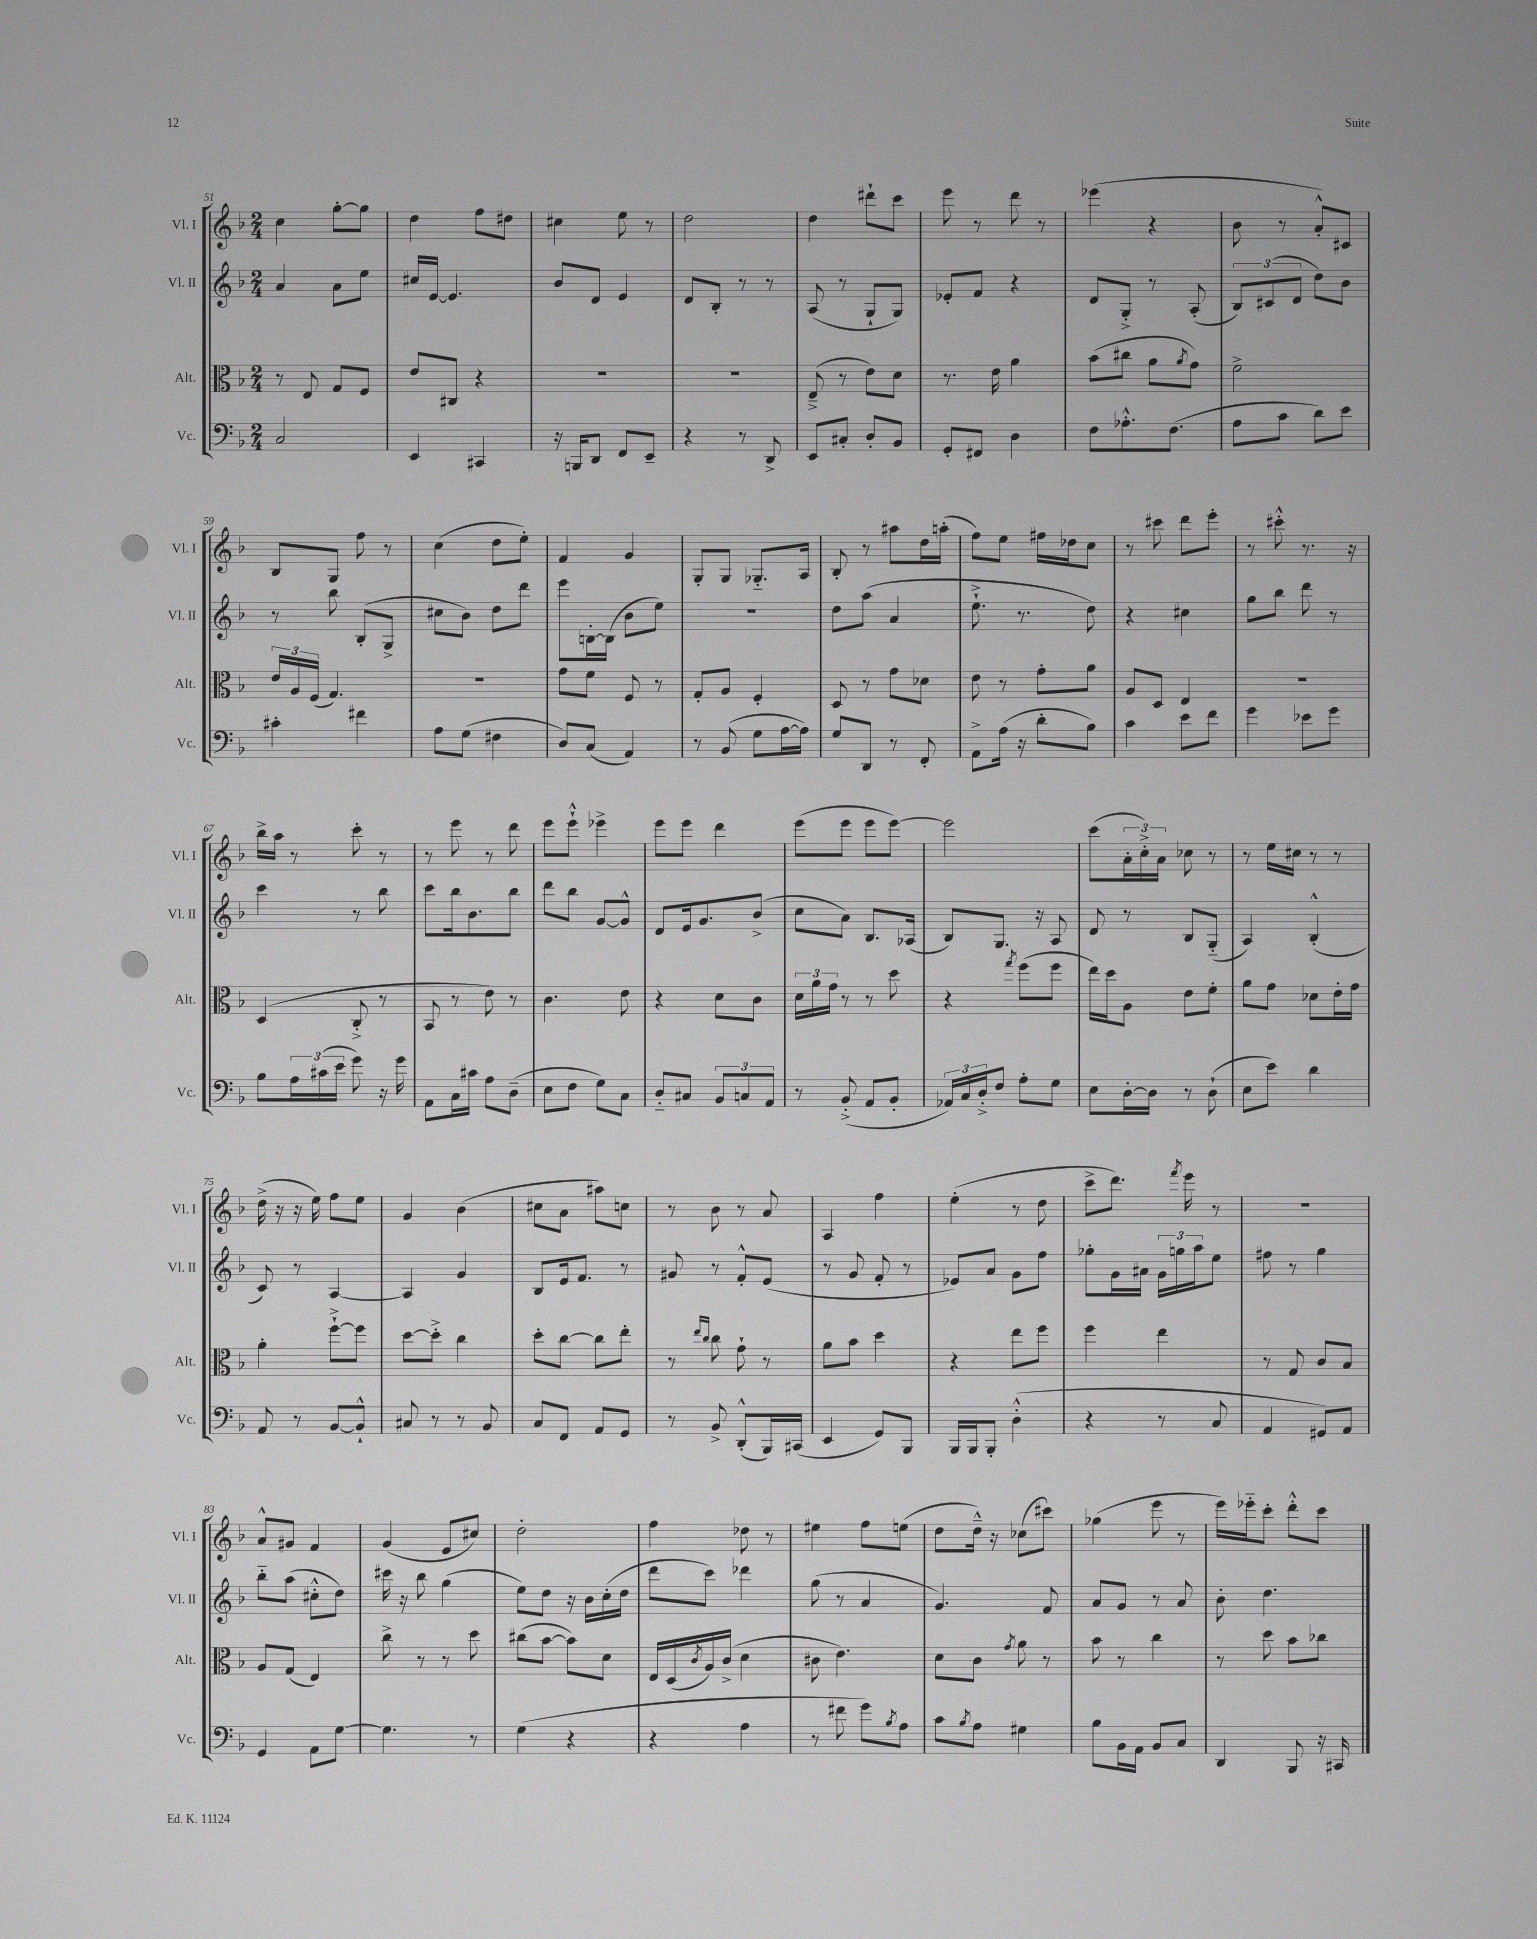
<<
\new StaffGroup <<
\new Staff = "s0" \with { instrumentName = "Vl. I" shortInstrumentName = "Vl. I" } {
    \clef treble \key f \major \numericTimeSignature \time 2/4
    c''4 g''8~-. g''8 |
    d''4 f''8 dis''8 |
    cis''4 e''8 r8 |
    d''2 |
    d''4 dis'''8-! c'''8 |
    e'''8 r8 d'''8 r8 |
    ees'''4( r4 |
    bes'8 r8 a'8-.-^) cis'8 |
    bes8 g8 f''8 r8 |
    c''4( d''8 e''8-.) |
    f'4 g'4 |
    g8-. g8 ges8.-_ a16 |
    bes8-. r8 ais''8 d''16 a''16-.( |
    f''8) e''8 fis''16 des''16 c''8 |
    r8 cis'''8 d'''8 e'''8-. |
    r8 cis'''8-.-^ r8. r16 |
    bes''16-> a''16 r8 c'''8-. r8 |
    r8 e'''8 r8 d'''8 |
    e'''8 e'''8-!-^ ees'''4-> |
    e'''8 e'''8 d'''4 |
    e'''8( e'''8 e'''8 e'''8~) |
    e'''2 |
    c'''8( \tuplet 3/2 { a'16-. c''16-.->) a'16 } ces''8 r8 |
    r8 e''16 cis''16 r8 r8 |
    d''16->( r16 r16 e''16) f''8 e''8 |
    g'4 bes'4( |
    cis''8 a'8 ais''8) c''8 |
    r8 bes'8 r8 a'8 |
    a4 f''4 |
    e''4-.( r8 d''8 |
    c'''8-> d'''8.) \acciaccatura { f'''8 } e'''16 r8 |
    R2 |
    a'8-^ gis'8 f'4 |
    g'4( e'8 cis''8) |
    d''2-. |
    f''4 des''8 r8 |
    eis''4 f''8 e''8( |
    d''8 d''16---^) r16 ces''8( cis'''8) |
    ges''4( e'''8 r8 |
    e'''16) ees'''16-_ c'''8-. d'''8-.-^ c'''8 \bar "|." |
}
\new Staff = "s1" \with { instrumentName = "Vl. II" shortInstrumentName = "Vl. II" } {
    \clef treble \key f \major \numericTimeSignature \time 2/4
    a'4 a'8 e''8 |
    cis''16 e'16~ e'4. |
    bes'8 d'8 e'4 |
    d'8 bes8-. r8 r8 |
    a8( r8 g8-! g8) |
    ees'8-. f'8 r4 |
    d'8 g8-.-> r8 a8-.( |
    \tuplet 3/2 { bes8) cis'8( d'8 } d''8) bes'8 |
    r8 bes''8 bes8-.( g8-> |
    cis''8 bes'8) d''8 d'''8 |
    e'''8 b16~-. b16( bes'8 e''8) |
    r2 |
    d''8 a''8( a'4 |
    e''8.-!-> r8. d''8) |
    r4 cis''4 |
    g''8 bes''8 d'''8 r8 |
    c'''4 r8 bes''8 |
    c'''8 bes''16 bes'8. bes''8 |
    d'''8 bes''8 g'8~ g'8-^ |
    d'8 e'16 g'8. bes'8->( |
    c''8 a'8) bes8. aes16( |
    bes8) g8. r16 a8 |
    d'8 r8 bes8 g8-_( |
    a4) bes4-.-^( |
    c'8) r8 a4~ |
    a4 g'4 |
    bes8 e'16 f'8. r8 |
    gis'8 r8 f'8-.-^ e'8( |
    r8 g'8 f'8-. r8 |
    ees'8) a'8 g'8 f''8 |
    ges''8-. g'16 ais'16 \tuplet 3/2 { g'16 g''16 a''16 } e''8 |
    fis''8 r8 g''4 |
    bes''8-_ a''8( cis''8-.-^ d''8) |
    cis'''16 r16 bes''8 g''4( |
    e''8) d''8 r16 bes'16 c''16-.( d''16 |
    d'''8 c'''8) des'''4 |
    g''8( r8 a'4 |
    g'4.) f'8 |
    a'8 g'8 r8 a'8 |
    bes'8-. d''4. \bar "|." |
}
\new Staff = "s2" \with { instrumentName = "Alt." shortInstrumentName = "Alt." } {
    \clef alto \key f \major \numericTimeSignature \time 2/4
    r8 e8 g8 f8 |
    e'8 cis8 r4 |
    R2 |
    R2 |
    e8--->( r8 e'8) d'8 |
    r8. e'16 a'4 |
    bes'8( cis''8 a'8 \acciaccatura { a'8 } g'8) |
    f'2-> |
    \tuplet 3/2 { e'16 a16 f16( } g4.) |
    R2 |
    g'8 f'8 f8 r8 |
    g8-. a8 f4-. |
    d8 r8 g'8 des'8 |
    e'8 r8 g'8-. a'8 |
    a8 d8 e4 |
    R2 |
    d4( c8-.-> r8 |
    bes,8 r8 e'8) r8 |
    c'4. e'8 |
    r4 d'8 c'8 |
    \tuplet 3/2 { d'16 a'16 g'16 } r8 r8 d''8 |
    r4 \acciaccatura { g''8 } f''8( f''8 |
    e''16) d''16 a8 e'8 f'8-. |
    a'8 g'8 des'8 e'16-. g'16 |
    a'4-. f''8~-!-> f''8 |
    d''8~ d''8-.-> c''4 |
    d''8-. c''8~ c''8 e''8-. |
    r8 \grace { e''16 c''16 } c''8 g'8-! r8 |
    a'8 bes'8 d''4 |
    r4 e''8 f''8 |
    f''4 e''4 |
    r8 g8 c'8 bes8 |
    a8 g8( e4) |
    c''8-> r8 r8 d''8 |
    cis''8( bes'8~ bes'8) d'8 |
    e16 d16( \acciaccatura { c'8 } a16) c'16->( d'4 |
    cis'8 e'4.) |
    d'8 c'8 \acciaccatura { g'8 } a'8 r8 |
    bes'8 r8 c''4 |
    r8 d''8 bes'8 ces''8 \bar "|." |
}
\new Staff = "s3" \with { instrumentName = "Vc." shortInstrumentName = "Vc." } {
    \clef bass \key f \major \numericTimeSignature \time 2/4
    c2 |
    e,4 cis,4 |
    r16 b,,16 d,8 f,8 e,8-- |
    r4 r8 d,8-> |
    e,8 cis8-. d8-. bes,8 |
    g,8-. fis,8 d4 |
    f8 aes8.-.-^ f8.( |
    a8 c'8 d'8) e'8 |
    cis'4-. fis'4 |
    a8 g8( fis4 |
    d8) c8( a,4) |
    r8 bes,8( g8 a16~ a16) |
    g8 d,8 r8 f,8-. |
    a,8-> a16( r16 d'8-. bes8) |
    c'4 e'8 f'8 |
    g'4 ees'8 g'8 |
    bes8 \tuplet 3/2 { a16 cis'16( e'16 } g'8) r16 g'16 |
    a,8 c16 cis'16 a8 d8--( |
    e8 f8 g8) c8 |
    d8-_ cis8 \tuplet 3/2 { bes,8 c8 a,8 } |
    r8 bes,8-.->( a,8 bes,8-. |
    \tuplet 3/2 { aes,16) c16 d16-.-> } f8 a8-. g8 |
    e8 d16~-. d16 r8 d8-!( |
    e8 e'8) d'4 |
    a,8 r8 bes,8~ bes,8-!-^ |
    cis8 r8 r8 bes,8 |
    c8 f,8 a,8 g,8 |
    r8 bes,8-> d,8-.-^( bes,,16) cis,16( |
    e,4 g,8) bes,,8 |
    bes,,16 bes,,16 bes,,8-. d4-.-^( |
    r4 r8 c8 |
    a,4 gis,8) a,8 |
    g,4 a,8 g8~ |
    g4. r8 |
    g4( r4 |
    r4 a4 |
    r8 fis'8 g'8) \acciaccatura { bes8 } a8 |
    c'8 \acciaccatura { bes8 } a8 gis4 |
    bes8 bes,16 a,16 bes,8 c8 |
    d,4 bes,,8 r16 cis,16 \bar "|." |
}
>>
>>
\layout { \context { \Score currentBarNumber = #51 } }
